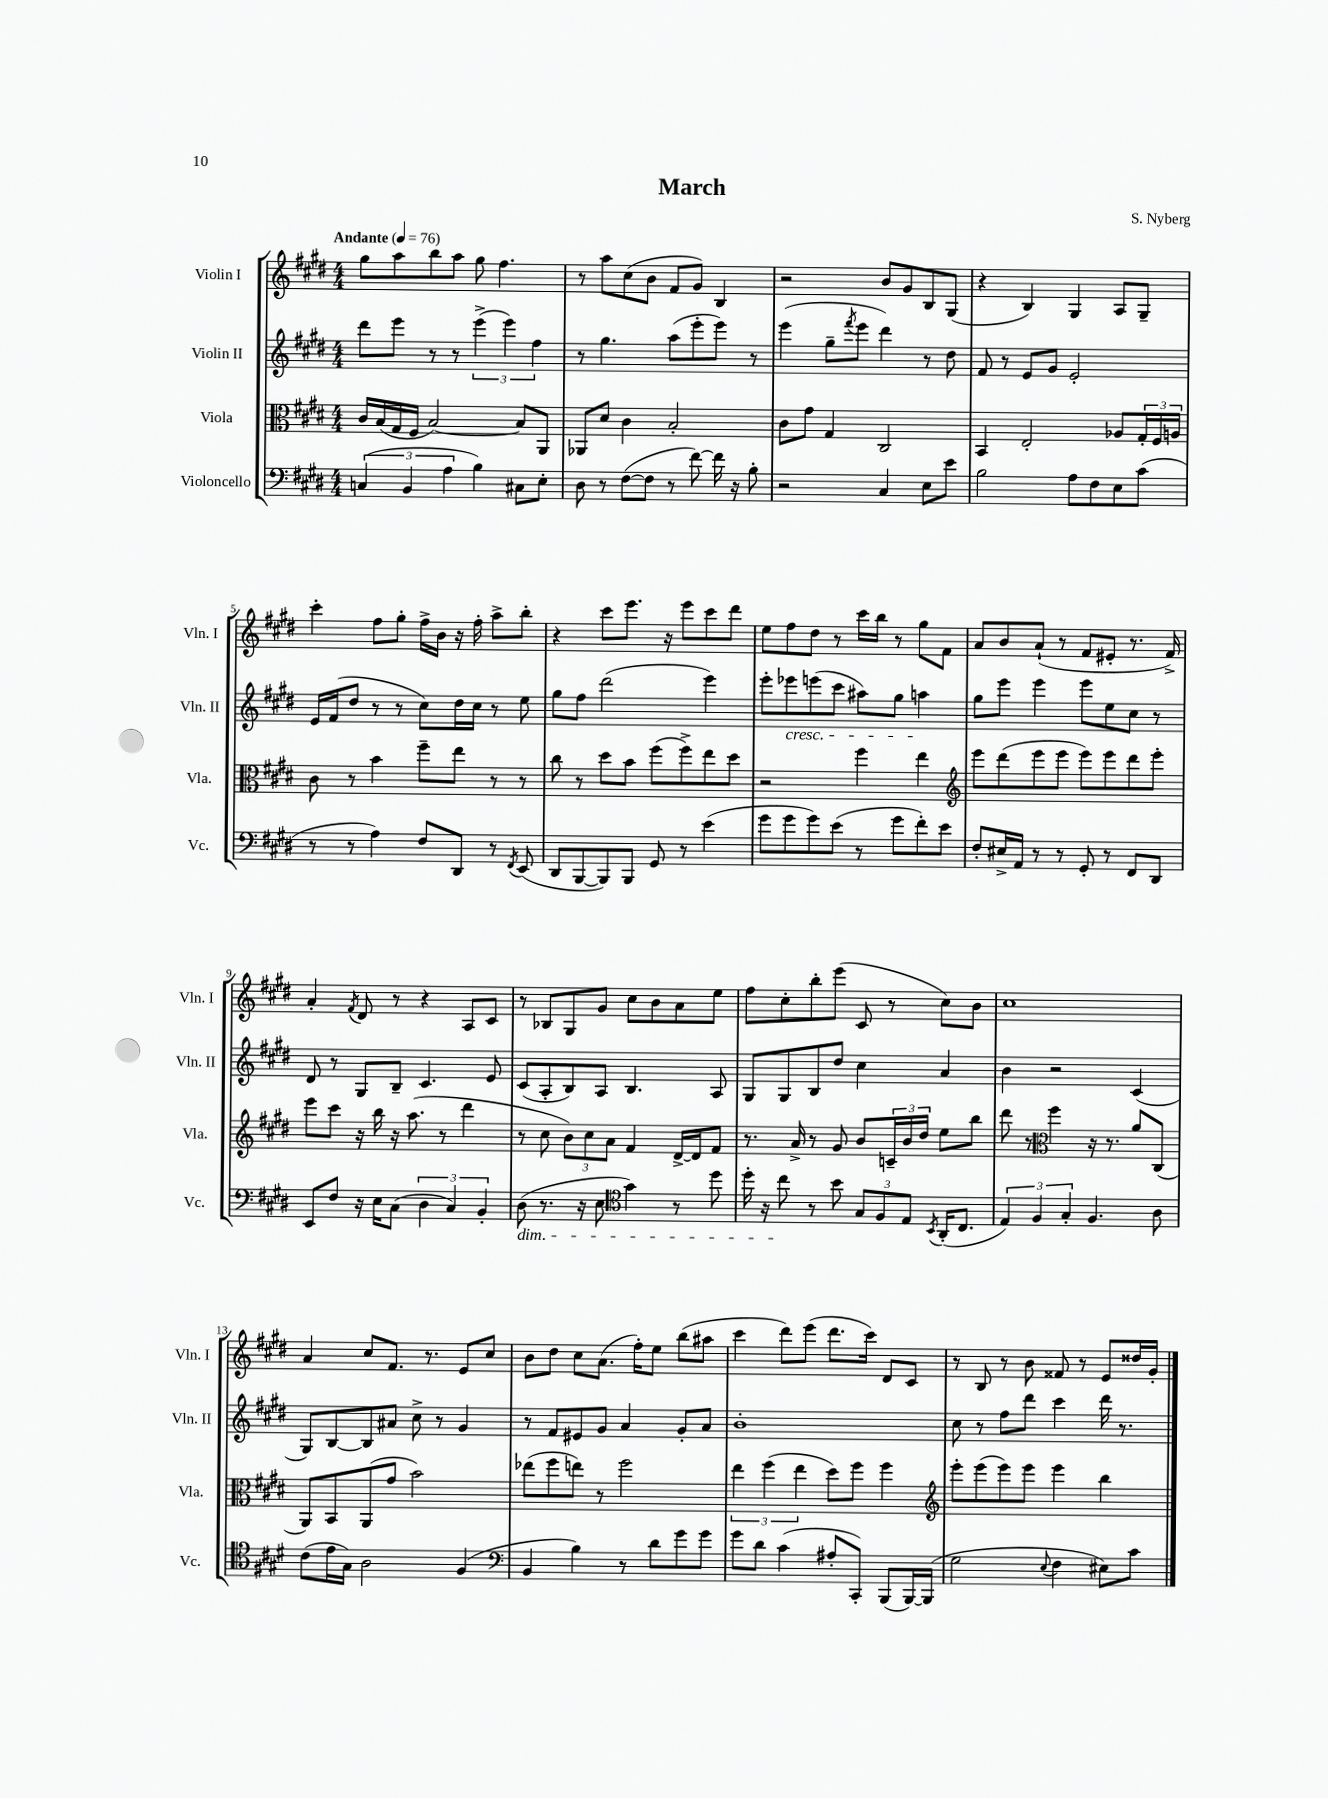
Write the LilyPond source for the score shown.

\header { title = "March" composer = "S. Nyberg" }
<<
\new StaffGroup <<
\new Staff = "s0" \with { instrumentName = "Violin I" shortInstrumentName = "Vln. I" } {
    \clef treble \key e \major \numericTimeSignature \time 4/4 \tempo "Andante" 4 = 76
    gis''8 a''8 b''8 a''8 gis''8 fis''4. |
    r8 a''8 cis''8( b'8 fis'8 gis'8) b4 |
    r2 b'8 gis'8 b8 gis8( |
    r4 b4) gis4 a8 gis8-- |
    cis'''4-. fis''8 gis''8-. fis''16-> b'16 r16 fis''16-. a''8-> b''8-. |
    r4 cis'''8 e'''8. r16 e'''8 cis'''8 dis'''8 |
    e''8 fis''8 dis''8 r8 cis'''16 b''16 r8 gis''8 fis'8 |
    a'8 b'8 a'8-!( r8 fis'8 eis'8-. r8. fis'16->) |
    a'4-. \acciaccatura { fis'8 } dis'8 r8 r4 a8 cis'8 |
    r8 bes8 gis8 gis'8 cis''8 b'8 a'8 e''8 |
    fis''8 cis''8-. b''8-. e'''8( cis'8 r8 cis''8) b'8 |
    cis''1 |
    a'4 cis''8 fis'8. r8. e'8 cis''8 |
    b'8 dis''8 cis''8 a'8.( fis''16-.) e''8 b''8( ais''8 |
    cis'''4 dis'''8) e'''8( dis'''8. cis'''16) dis'8 cis'8 |
    r8 b8 r8 b'8 fisis'8 r8 e'8 disis''16 gis'16-. \bar "|." |
}
\new Staff = "s1" \with { instrumentName = "Violin II" shortInstrumentName = "Vln. II" } {
    \clef treble \key e \major \numericTimeSignature \time 4/4
    dis'''8 e'''8 r8 r8 \tuplet 3/2 { e'''4->( e'''4) fis''4 } |
    r8 gis''4. a''8( e'''8-. e'''8) r8 |
    e'''4( gis''8-- \acciaccatura { fis'''8 } e'''8 dis'''4) r8 dis''8 |
    fis'8 r8 e'8 gis'8 e'2-. |
    e'16 fis'16( dis''8 r8 r8 cis''8) dis''16 cis''16 r8 e''8 |
    gis''8 fis''8 dis'''2( e'''4) |
    e'''8-. ees'''8\cresc e'''8( cis'''8 ais''8) gis''8 a''4\! |
    gis''8 e'''8 e'''4 e'''8 e''8 cis''8 r8 |
    dis'8 r8 gis8 b8-- cis'4. e'8 |
    cis'8( a8-. b8) a8 b4. a8 |
    gis8 gis8 b8 dis''8 cis''4 a'4 |
    b'4 r2 cis'4( |
    gis8) b8~ b8 ais'8 cis''8-> r8 gis'4 |
    r8 fis'8 eis'8 gis'8 a'4 gis'8-. a'8 |
    b'1-. |
    cis''8 r8 fis''8 dis'''8 cis'''4 dis'''16 r8. \bar "|." |
}
\new Staff = "s2" \with { instrumentName = "Viola" shortInstrumentName = "Vla." } {
    \clef alto \key e \major \numericTimeSignature \time 4/4
    cis'16 b16( gis16 fis16 b2~) b8 a,8 |
    aes,8 dis'8 cis'4 b2-. |
    cis'8 gis'8 gis4 cis2 |
    b,4 e2-. aes8 \tuplet 3/2 { gis16-. fis16 a16 } |
    cis'8 r8 b'4 fis''8-- e''8 r8 r8 |
    cis''8 r8 dis''8 b'8 fis''8( fis''8->) e''8 dis''8 |
    r2 fis''4 e''4 |
    \clef treble e'''8 dis'''8( e'''8 e'''8 e'''8) e'''8 dis'''8 e'''8-. |
    e'''8 cis'''8 r16 b''16 r16 a''8.( r8 dis'''4 |
    r8 cis''8 \tuplet 3/2 { b'8) cis''8 a'8 } fis'4 dis'16~-> dis'16 fis'8 |
    r8. a'16-> r8 gis'8 b'8 \tuplet 3/2 { c'16-- b'16 dis''16 } e''8 b''8 |
    dis'''8 r8 \clef alto fis''4 r16 r8. a'8 cis8( |
    a,8) b,8 a,8( gis'8 b'2) |
    ees''8( fis''8 e''8) r8 fis''2 |
    \tuplet 3/2 { e''4 fis''4( e''4 } dis''8) fis''8 fis''4 |
    \clef treble e'''8-. e'''8( e'''8) e'''8 e'''4 b''4 \bar "|." |
}
\new Staff = "s3" \with { instrumentName = "Violoncello" shortInstrumentName = "Vc." } {
    \clef bass \key e \major \numericTimeSignature \time 4/4
    \tuplet 3/2 { c4( b,4 a4 } b4) cis8 e8-. |
    dis8 r8 fis8~( fis8 r8 fis'8~) fis'16 r16 b8-. |
    r2 cis4 e8 e'8 |
    b2 a8 fis8 e8 cis'8( |
    r8 r8 a4) fis8 dis,8 r8 \acciaccatura { fis,8 } e,8( |
    dis,8 b,,8~ b,,8) b,,8 gis,8 r8 e'4( |
    gis'8 gis'8 gis'8) e'8( r8 gis'8 fis'8-.) e'8 |
    fis8-. eis16-> a,16 r8 r8 gis,8-. r8 fis,8 dis,8 |
    e,8 fis8 r16 e16 cis8( \tuplet 3/2 { dis4 cis4) b,4-. } |
    dis8\dim( r8. r16 e8 \clef tenor gis'4) r8 dis''8 |
    dis''16-. r16 cis''8\! r8 b'8 \tuplet 3/2 { gis8 fis8 e8 } \acciaccatura { b,8 } a,16-.( cis8. |
    \tuplet 3/2 { e4) fis4 gis4-. } fis4. a8 |
    cis'8( e'16 gis16) a2 fis4( |
    \clef bass b,4 b4) r8 dis'8 gis'8 gis'8 |
    gis'8 dis'8 cis'4( ais8-. cis,8-.) b,,8( b,,16~) b,,16( |
    gis2 \appoggiatura { e8 } fis4 eis8) cis'8 \bar "|." |
}
>>
>>
